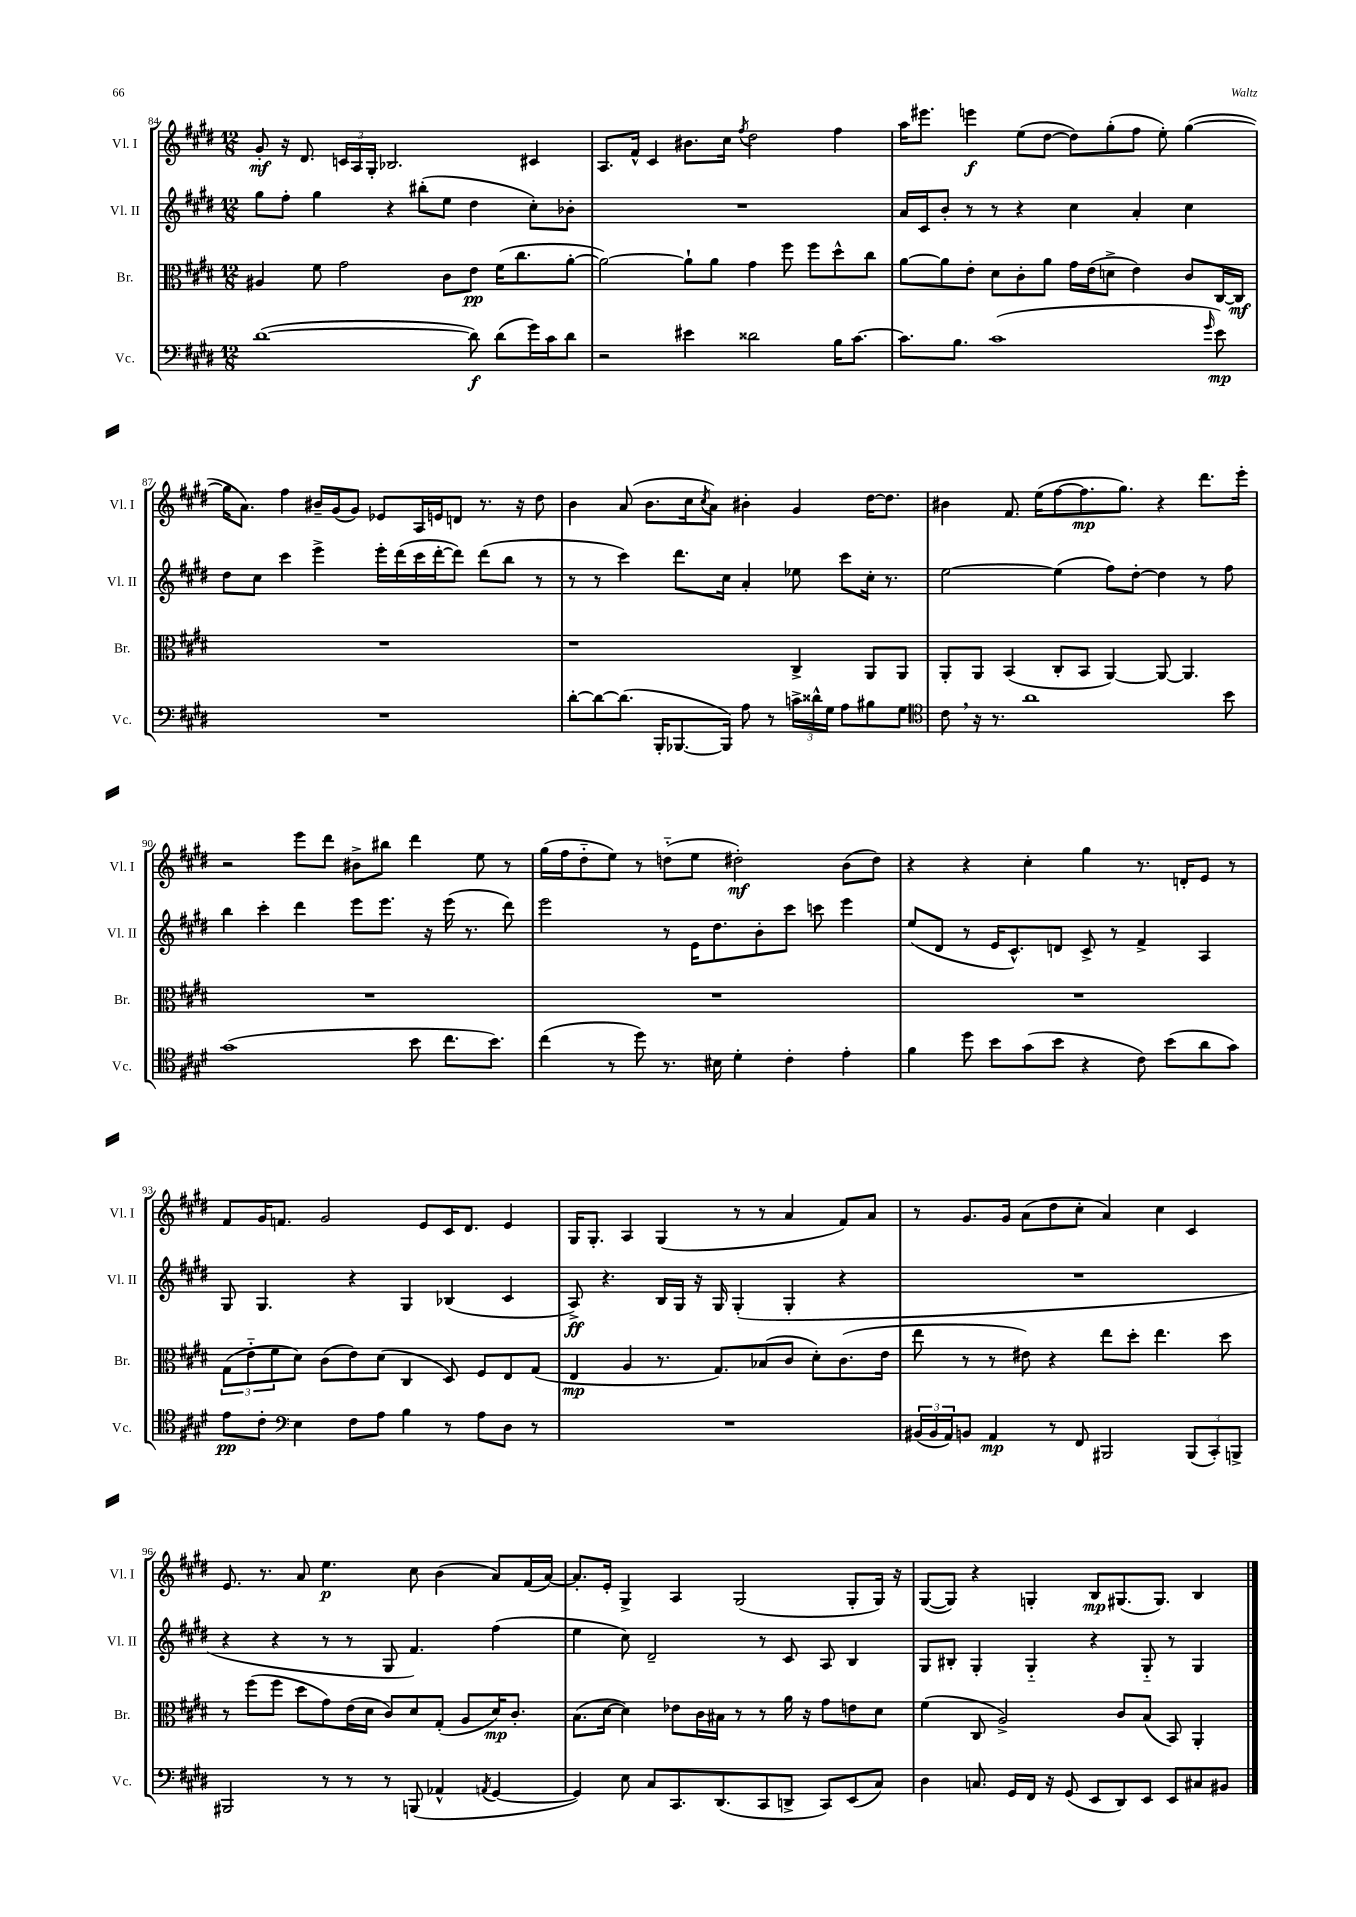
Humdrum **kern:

**kern	**dynam	**kern	**dynam	**kern	**dynam	**kern	**dynam
*part4	*part4	*part3	*part3	*part2	*part2	*part1	*part1
*staff4	*staff4	*staff3	*staff3	*staff2	*staff2	*staff1	*staff1
*I"Vc.	*	*I"Br.	*	*I"Vl. II	*	*I"Vl. I	*
*I'Vc.	*	*I'Br.	*	*I'Vl. II	*	*I'Vl. I	*
*clefF4	*	*clefC3	*	*clefG2	*	*clefG2	*
*k[f#c#g#d#]	*	*k[f#c#g#d#]	*	*k[f#c#g#d#]	*	*k[f#c#g#d#]	*
*M12/8	*	*M12/8	*	*M12/8	*	*M12/8	*
=84	=84	=84	=84	=84	=84	=84	=84
([1d#	.	4A#X/	.	8gg#\L	.	8g#'/	mf
.	.	.	.	8ff#'\J	.	16r	.
.	.	.	.	.	.	8.d#/	.
.	.	8f#\	.	4gg#\	.	.	.
.	.	2g#\	.	.	.	24cn/LL	.
.	.	.	.	.	.	24A/	.
.	.	.	.	.	.	24G#'/JJ	.
.	.	.	.	4r	.	2.B-X/	.
.	.	.	.	(8bb#X'\L	.	.	.
.	.	8c#\L	.	8ee\J	.	.	.
8d#\])	f	8e\J	pp	4dd#\	.	.	.
(8d#\L	.	(16f#\KL	.	.	.	.	.
.	.	8.cc#\	.	.	.	.	.
16g#\L)	.	.	.	8cc#'\L)	.	4c#X/	.
16c#\J	.	.	.	.	.	.	.
8d#\J	.	[8a'\J	.	8b-X'\J	.	.	.
=85	=85	=85	=85	=85	=85	=85	=85
2r	.	2a\_)	.	1.r	.	8.A/L	.
.	.	.	.	.	.	16f#^^/Jk	.
.	.	.	.	.	.	4c#/	.
4e#X\	.	8a`\L]	.	.	.	8.b#X\L	.
.	.	8a\J	.	.	.	.	.
.	.	.	.	.	.	16cc#\Jk	.
.	.	.	.	.	.	8qff#/	.
2d##X\	.	4g#\	.	.	.	2dd#\	.
.	.	8ff#\	.	.	.	.	.
.	.	8ff#\L	.	.	.	.	.
16B\KL	.	8dd#^^\	.	.	.	4ff#\	.
[8.c#\J	.	.	.	.	.	.	.
.	.	8cc#\J	.	.	.	.	.
=86	=86	=86	=86	=86	=86	=86	=86
8.c#\L]	.	[8a\L	.	16a/LL	.	16aa\KL	.
.	.	.	.	16c#/J	.	8.eee#X\J	.
.	.	8a\]	.	8b'/J	.	.	.
8.B\J	.	.	.	.	.	.	.
.	.	8e'\J	.	8r	.	4eeen\	f
(1c#	.	8d#\L	.	8r	.	.	.
.	.	8c#'\	.	4r	.	(8ee\L	.
.	.	8a\J	.	.	.	[8dd#\J	.
.	.	16g#\LL	.	4cc#\	.	8dd#\L])	.
.	.	(16e\J	.	.	.	.	.
.	.	8dn^\J	.	.	.	(8gg#'\	.
.	.	4e\)	.	4a'/	.	8ff#\J	.
.	.	.	.	.	.	8ee'\)	.
.	.	8c#/L	.	4cc#\	.	([4gg#\	.
16qqg#/	.	.	.	.	.	.	.
8e\)	mp	[16C#/L	.	.	.	.	.
.	.	16C#/JJ]	mf	.	.	.	.
!!LO:LB:g=z
=87	=87	=87	=87	=87	=87	=87	=87
1.r	.	1.r	.	8dd#\L	.	16gg#\KL]	.
.	.	.	.	.	.	8.a\J)	.
.	.	.	.	8cc#\J	.	.	.
.	.	.	.	4ccc#\	.	4ff#\	.
.	.	.	.	4eee^\	.	16b#X~/LL	.
.	.	.	.	.	.	(16g#/J	.
.	.	.	.	.	.	8g#/J)	.
.	.	.	.	16eee'\LL	.	8e-X/L	.
.	.	.	.	(16ddd#\	.	.	.
.	.	.	.	16ccc#\	.	16A/L	.
.	.	.	.	[16ddd#'\J	.	16en/J	.
.	.	.	.	8ddd#\J])	.	8dn/J	.
.	.	.	.	(8ddd#\L	.	8.r	.
.	.	.	.	8bb\J	.	.	.
.	.	.	.	.	.	16r	.
.	.	.	.	8r	.	8dd#\	.
=88	=88	=88	=88	=88	=88	=88	=88
[8d#'\L	.	1r	.	8r	.	4b\	.
8d#\_	.	.	.	8r	.	.	.
(8.d#\J]	.	.	.	4ccc#\)	.	(8a/	.
.	.	.	.	.	.	8.b\L	.
16BBB'/KL	.	.	.	.	.	.	.
[8.BBB-X/	.	.	.	8.ddd#\L	.	.	.
.	.	.	.	.	.	16cc#\k	.
.	.	.	.	.	.	8qcc#/	.
.	.	.	.	.	.	8a\J)	.
16BBB-/Jk])	.	.	.	16cc#\Jk	.	.	.
8A\	.	.	.	4a'/	.	4b#X'\	.
8r	.	.	.	.	.	.	.
24cn^\LL	.	4C#^/	.	8ee-X\	.	4g#/	.
24d##X^^\	.	.	.	.	.	.	.
24G#\JJ	.	.	.	.	.	.	.
8A\L	.	.	.	8ccc#\L	.	.	.
8B#X\	.	8AA/L	.	16cc#'\Jk	.	[16dd#\KL	.
.	.	.	.	8.r	.	8.dd#\J]	.
8G#\J	.	8AA/J	.	.	.	.	.
=89	=89	=89	=89	=89	=89	=89	=89
*clefC4	*	*	*	*	*	*	*
8c#,\	.	8AA'/L	.	[2ee\	.	4b#X\	.
16r	.	8AA/J	.	.	.	.	.
8.r	.	.	.	.	.	.	.
.	.	(4BB/	.	.	.	8.f#/	.
1a	.	.	.	.	.	.	.
.	.	.	.	.	.	(16ee\KL	.
.	.	8C#'/L	.	(4ee\]	.	[8ff#\	.
.	.	8BB/J	.	.	.	8.ff#\]	mp
.	.	[4AA/)	.	8ff#\L)	.	.	.
.	.	.	.	.	.	8.gg#\J)	.
.	.	.	.	[8dd#'\J	.	.	.
.	.	8AA/_	.	4dd#\]	.	4r	.
.	.	4.AA/]	.	.	.	.	.
.	.	.	.	8r	.	8.ddd#\L	.
8b\	.	.	.	8ff#\	.	.	.
.	.	.	.	.	.	16eee'\Jk	.
!!LO:LB:g=z
=90	=90	=90	=90	=90	=90	=90	=90
(1g#	.	1.r	.	4bb\	.	2r	.
.	.	.	.	4ccc#'\	.	.	.
.	.	.	.	4ddd#\	.	8eee\L	.
.	.	.	.	.	.	8ddd#\J	.
.	.	.	.	8eee\L	.	8b#X^\L	.
.	.	.	.	8.eee\J	.	8bb#X\J	.
8b\	.	.	.	.	.	4ddd#\	.
.	.	.	.	16r	.	.	.
8.cc#\L	.	.	.	(16eee\	.	.	.
.	.	.	.	8.r	.	.	.
.	.	.	.	.	.	8ee\	.
8.b\J)	.	.	.	.	.	.	.
.	.	.	.	8ddd#\)	.	8r	.
=91	=91	=91	=91	=91	=91	=91	=91
(4cc#\	.	1.r	.	2eee\	.	(16gg#\LL	.
.	.	.	.	.	.	16ff#\J	.
.	.	.	.	.	.	8dd#\	.
8r	.	.	.	.	.	8ee\J)	.
8dd#\)	.	.	.	.	.	8r	.
8.r	.	.	.	8r	.	(8ddn\L	.
.	.	.	.	16e\KL	.	8ee\J	.
16B#X\	.	.	.	8.dd#\	.	.	.
4d#'\	.	.	.	.	.	2dd#X'\)	mf
.	.	.	.	8b'\	.	.	.
4c#'\	.	.	.	8ccc#\J	.	.	.
.	.	.	.	8cccn\	.	.	.
4e'\	.	.	.	4eee\	.	(8b\L	.
.	.	.	.	.	.	8dd#\J)	.
=92	=92	=92	=92	=92	=92	=92	=92
4f#\	.	1.r	.	(8ee/L	.	4r	.
.	.	.	.	8d#/J	.	.	.
8dd#\	.	.	.	8r	.	4r	.
8b\L	.	.	.	16e/KL	.	.	.
.	.	.	.	8.c#^^/)	.	.	.
(8g#\	.	.	.	.	.	4cc#'\	.
8b\J	.	.	.	8dn/J	.	.	.
4r	.	.	.	8c#^/	.	4gg#\	.
.	.	.	.	8r	.	.	.
8c#\)	.	.	.	4f#^/	.	8.r	.
(8b\L	.	.	.	.	.	.	.
.	.	.	.	.	.	16dn'/KL	.
8a\	.	.	.	4A/	.	8e/J	.
8g#\J)	.	.	.	.	.	8r	.
!!LO:LB:g=z
=93	=93	=93	=93	=93	=93	=93	=93
8e\L	pp	(12G#\L	.	8G#/	.	8f#/L	.
.	.	12e\	.	.	.	.	.
8c#'\J	.	.	.	4.G#/	.	16g#/K	.
.	.	12f#\	.	.	.	.	.
.	.	.	.	.	.	8.fn/J	.
*clefF4	*	*	*	*	*	*	*
4E\	.	8d#\J)	.	.	.	.	.
.	.	(8c#\L	.	.	.	2g#/	.
8F#\L	.	8e\)	.	4r	.	.	.
8A\J	.	(8d#\J	.	.	.	.	.
4B\	.	4C#/	.	4G#/	.	.	.
.	.	.	.	.	.	8e/L	.
8r	.	8D#/)	.	(4B-X/	.	16c#/K	.
.	.	.	.	.	.	8.d#/J	.
8A\L	.	8F#/L	.	.	.	.	.
8D#\J	.	8E/	.	4c#/	.	4e/	.
8r	.	(8G#/J	.	.	.	.	.
=94	=94	=94	=94	=94	=94	=94	=94
1.r	.	4E/	mp	8A^/)	ff	16G#/KL	.
.	.	.	.	.	.	8.G#'/J	.
.	.	.	.	4.r	.	.	.
.	.	4A/	.	.	.	4A/	.
.	.	8.r	.	16B/LL	.	(4G#/	.
.	.	.	.	16G#/JJ	.	.	.
.	.	.	.	16r	.	.	.
.	.	8.G#/L)	.	16G#/	.	.	.
.	.	.	.	(4G#'/	.	8r	.
.	.	(8B-X/	.	.	.	8r	.
.	.	8c#/J	.	4G#'/	.	4a/	.
.	.	8d#'\L)	.	.	.	.	.
.	.	(8.c#\	.	4r	.	8f#/L)	.
.	.	.	.	.	.	8a/J	.
.	.	16e\Jk	.	.	.	.	.
=95	=95	=95	=95	=95	=95	=95	=95
(24BB#X/LL	.	8ee\	.	1.r	.	8r	.
24BB#/	.	.	.	.	.	.	.
24AA/J)	.	.	.	.	.	.	.
8BBn/J	.	8r	.	.	.	8.g#/L	.
4AA/	mp	8r	.	.	.	.	.
.	.	.	.	.	.	16g#/Jk	.
.	.	8e#X\)	.	.	.	(8a\L	.
8r	.	4r	.	.	.	8dd#\	.
8FF#/	.	.	.	.	.	8cc#'\J	.
2BBB#X/	.	8ee\L	.	.	.	4a/)	.
.	.	8dd#'\J	.	.	.	.	.
.	.	4.ee\	.	.	.	4cc#\	.
(12BBB#/L	.	.	.	.	.	4c#/	.
12CC#'/)	.	.	.	.	.	.	.
.	.	8dd#\	.	.	.	.	.
12BBBn^/J	.	.	.	.	.	.	.
!!LO:LB:g=z
=96	=96	=96	=96	=96	=96	=96	=96
2BBB#X/	.	8r	.	4r	.	8.e/	.
.	.	(8ff#\L	.	.	.	.	.
.	.	.	.	.	.	8.r	.
.	.	8ff#\J	.	4r	.	.	.
.	.	8dd#\L	.	.	.	8a/	.
8r	.	8g#\)	.	8r	.	4.ee\	p
8r	.	(16e\L	.	8r	.	.	.
.	.	16d#\JJ	.	.	.	.	.
8r	.	8c#/L)	.	8G#/	.	.	.
(8BBBn/	.	8d#/	.	4.f#/)	.	8cc#\	.
4AA-X^^/	.	(8G#'/J	.	.	.	(4b\	.
.	.	8A/L	.	.	.	.	.
8qAAn/	.	.	.	.	.	.	.
[4GG#/	.	16d#/K)	mp	(4ff#\	.	8a/L)	.
.	.	8.c#'/J	.	.	.	.	.
.	.	.	.	.	.	(16f#/L	.
.	.	.	.	.	.	[16a/JJ)	.
=97	=97	=97	=97	=97	=97	=97	=97
4GG#/])	.	(8.B\L	.	4ee\	.	8.a'/L]	.
.	.	[16d#\Jk	.	.	.	16e'/Jk	.
8E\	.	4d#\])	.	8cc#\)	.	4G#^/	.
8C#/L	.	.	.	2d#~/	.	.	.
8.CC#/	.	8e-X\L	.	.	.	4A/	.
.	.	16c#\L	.	.	.	.	.
(8.DD#/	.	16B#X\JJ	.	.	.	.	.
.	.	8r	.	.	.	(2G#/	.
8CC#/	.	8r	.	8r	.	.	.
8DDn^/J	.	16a\	.	8c#/	.	.	.
.	.	16r	.	.	.	.	.
8CC#/L)	.	8g#\L	.	8A/	.	.	.
(8EE/	.	8en\	.	4B/	.	8G#'/L	.
8C#/J)	.	8d#\J	.	.	.	16G#/Jk)	.
.	.	.	.	.	.	16r	.
=98	=98	=98	=98	=98	=98	=98	=98
4D#\	.	(4f#\	.	8G#/L	.	([8G#/L	.
.	.	.	.	8B#X'/J	.	8G#/J])	.
8.Cn/	.	8C#/	.	4G#'/	.	4r	.
.	.	2A^/)	.	.	.	.	.
16GG#/LL	.	.	.	.	.	.	.
16FF#/JJ	.	.	.	4G#/	.	4Gn'/	.
16r	.	.	.	.	.	.	.
(8GG#/	.	.	.	.	.	.	.
8EE/L	.	.	.	4r	.	8B/L	mp
8DD#/)	.	8c#/L	.	.	.	(8.G#X/	.
8EE/J	.	(8B/J	.	8G#/	.	.	.
.	.	.	.	.	.	8.G#/J)	.
8EE/L	.	8BB/)	.	8r	.	.	.
8C#X/	.	4AA'/	.	4G#/	.	4B/	.
8BB#X/J	.	.	.	.	.	.	.
==	==	==	==	==	==	==	==
*-	*-	*-	*-	*-	*-	*-	*-
